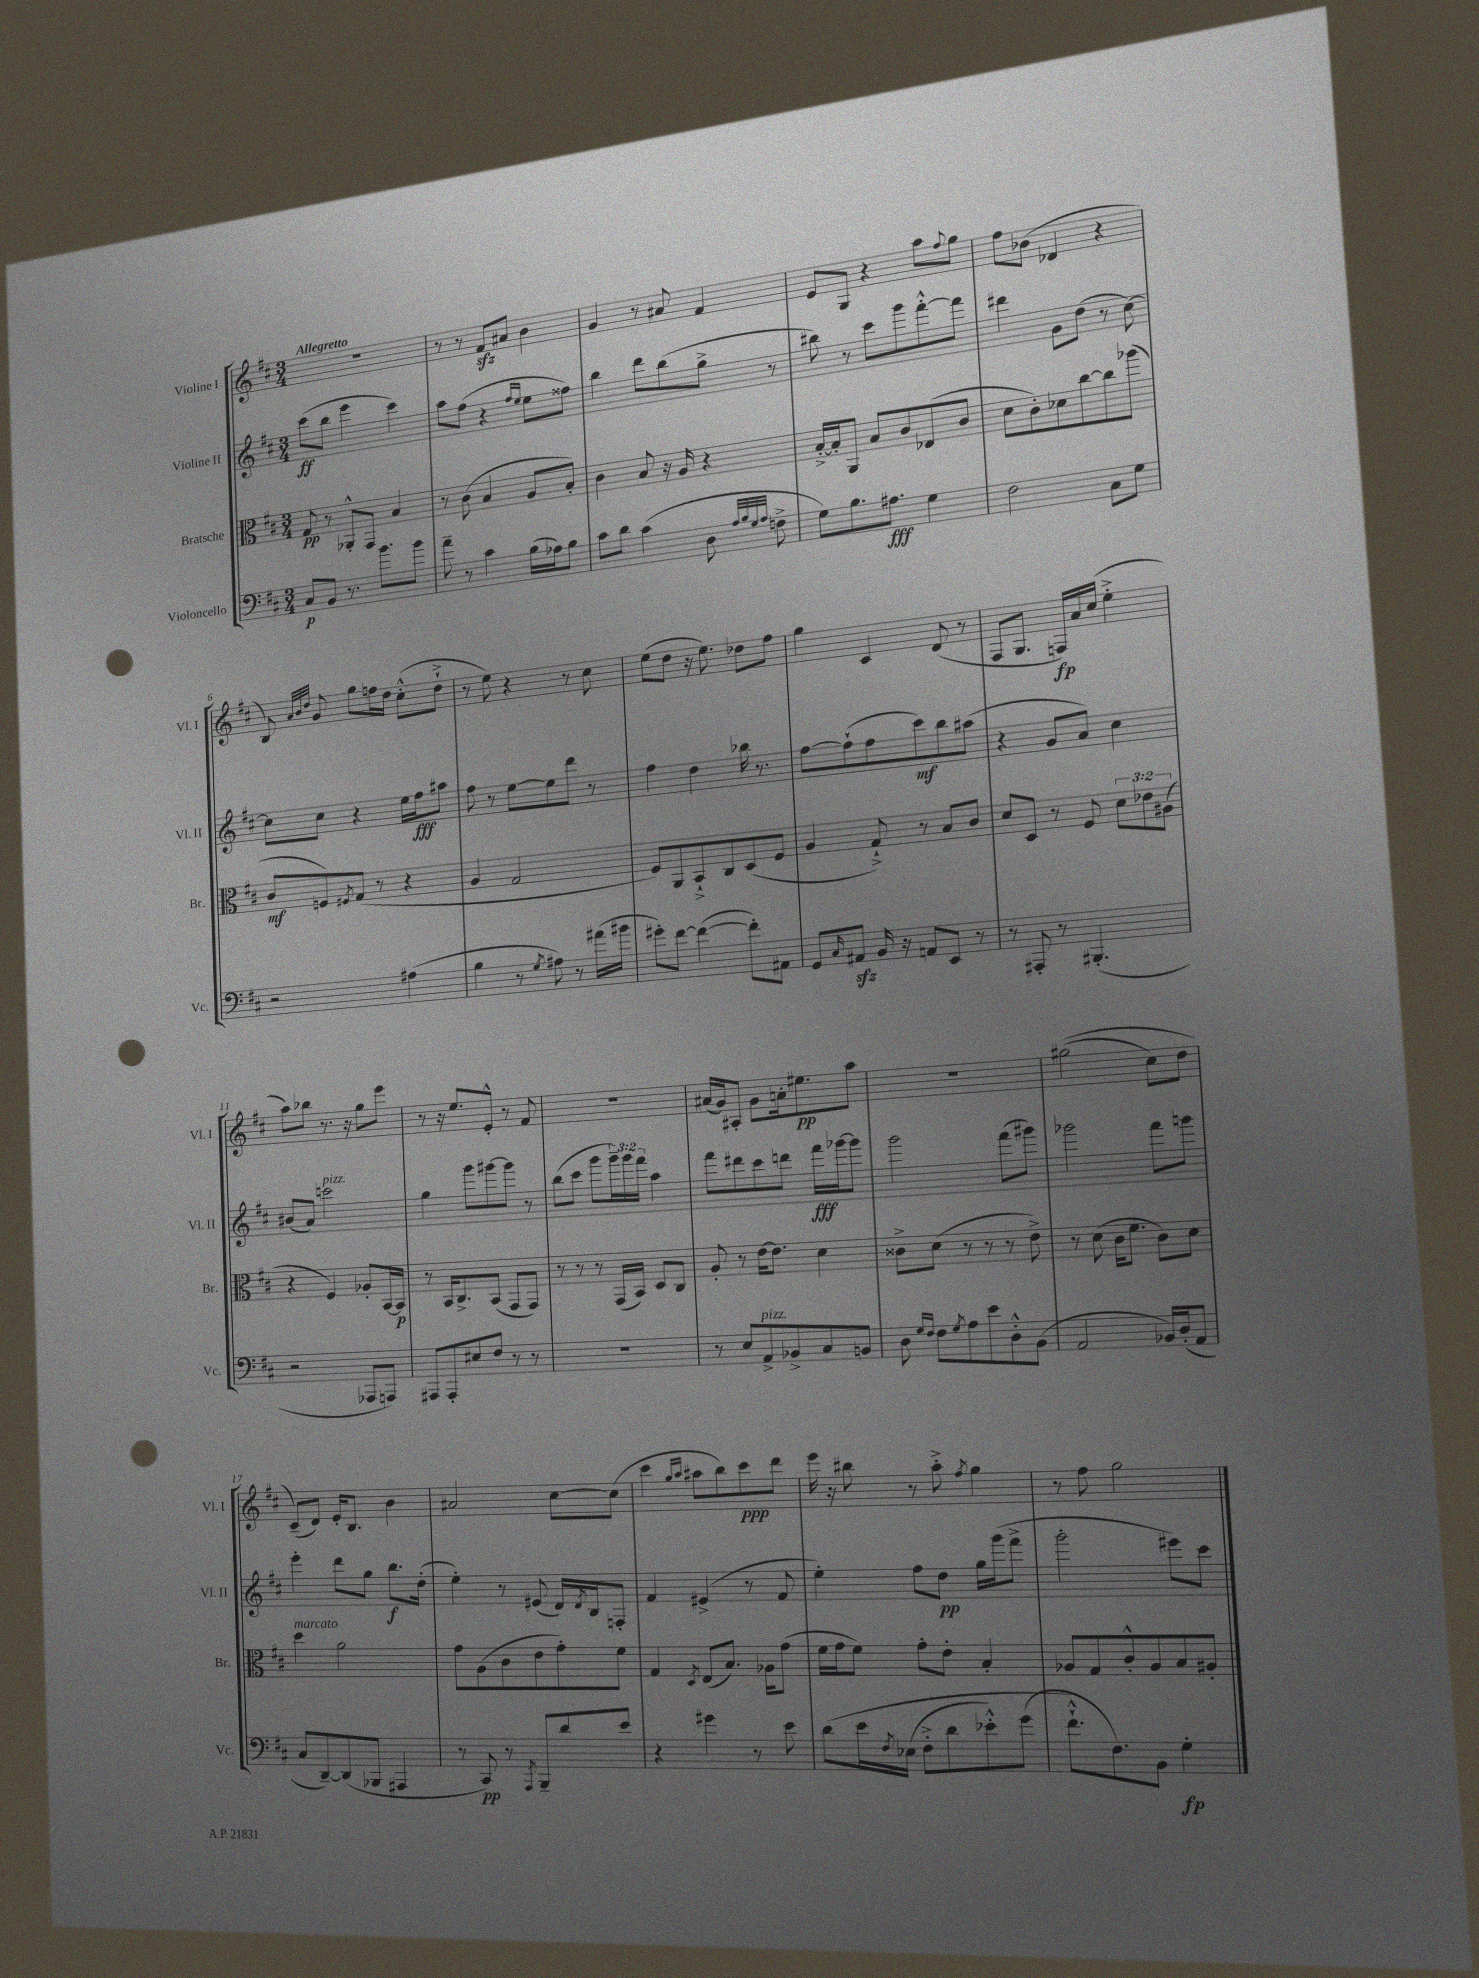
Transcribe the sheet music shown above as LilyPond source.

<<
\new StaffGroup <<
\new Staff = "s0" \with { instrumentName = "Violine I" shortInstrumentName = "Vl. I" } {
    \clef treble \key d \major \numericTimeSignature \time 3/4 \tempo "Allegretto"
    R2. |
    r8 r8 fis'8\sfz ais'8 b'4 |
    g'4 r8 ais'8 fis'4 |
    e'8 g8 r4 a''8 \appoggiatura { fis''8 } g''8 |
    fis''8 bes'8( des'4 r4 |
    b8) \grace { a'32 b'32 d''32 } g'8 g''8 f''16 d''16 cis''8-.-^( d''8-!-> |
    r8 e''8) r4 r8 cis''8 |
    e''8( d''8 r16 e''8.) des''8 fis''8 |
    g''4 cis'4 d'8( r8 |
    fis8 g8. f16\fp) a'16 cis''16( e''4-.-> |
    a''8) bes''8 r8. r16 g''8 e'''8 |
    r8 r16 e''8. e'8-.-^ r8 fis'8 |
    R2. |
    ais'16( g'16) ais8-. g'8 a'16-. eis''8.\pp a''8 |
    R2. |
    gis''2(\( cis''8) d''8 |
    cis'8--(\) d'8) e'16-. b8. b'4 |
    ais'2 cis''8~ cis''8( |
    cis'''4 \grace { g''16 a''16 } ais''8 b''8) cis'''8\ppp d'''8 |
    e'''16 r16 bis''8 r8 a''8-.-> \acciaccatura { fis''8 } g''4 |
    r8 fis''8 g''2 \bar "|." |
}
\new Staff = "s1" \with { instrumentName = "Violine II" shortInstrumentName = "Vl. II" } {
    \clef treble \key d \major \numericTimeSignature \time 3/4 \override Staff.TupletNumber.text = #tuplet-number::calc-fraction-text
    cis'''8\ff( b''8 e'''4 cis'''4) |
    a''8 fis''8( r4 \grace { fis''16 e''16 } e''8 fisis''8) |
    b''4 d'''8 b''8( g''8-> r8 |
    bis''8) r8 cis'''8 g'''8 fis'''8~-.-^ fis'''8 |
    dis'''4 g'8 d''8( r8 cis''8~) |
    cis''8 cis''8 r4 e''16 fis''16\fff ais''8 |
    fis''8 r8 e''8~ e''8 d'''8 r8 |
    fis''4 d''4 bes''16 r8. |
    fis''8~ fis''8-!( fis''8 cis'''8\mf) b''8 ais''8( |
    r4 g'8 a'8) cis''4 |
    bis'8( a'8) c'''2^\markup { \italic "pizz." } |
    g''4 g'''8 gis'''8~ gis'''8 r8 |
    b''8( cis'''8 g'''8 \tuplet 3/2 { g'''16--) g'''16 fis'''16 } a''4 |
    fis'''8 dis'''8 cis'''8 d'''8 fis'''16\fff ges'''16~ ges'''8 |
    g'''2 fis'''8( gis'''8) |
    ges'''2 fis'''8 g'''8 |
    e'''4-. d'''8 g''8 b''8.\f d''16-.( |
    e''4-.) r8 eis'8( d'16) \acciaccatura { d'8 } b16 f8-. |
    fis'4 eis'4->( r8 fis'8 |
    e''4-.) fis''8 d''8\pp g''16 g'''16( fis'''8-> |
    g'''2-. eis'''8) cis'''8 \bar "|." |
}
\new Staff = "s2" \with { instrumentName = "Bratsche" shortInstrumentName = "Br." } {
    \clef alto \key d \major \numericTimeSignature \time 3/4 \override Staff.TupletNumber.text = #tuplet-number::calc-fraction-text
    g8\pp r8 aes,8-.-^ g,8 b4 |
    r8 cis'8( b4 a8 b8-.) |
    cis'4 b8 r16 a16 r4 |
    b16~-.-> b16-. a,8 b8 cis'8 ees8( cis'8 |
    d'8 cis'8-.) des'8 cis''8~ cis''8 aes''8( |
    cis'8\mf f8) \acciaccatura { fis8 } g8( r8 r4 |
    a4 g2 |
    fis8) a,8 b,8-!-> cis8 d8( fis8 |
    a4 g8-!->) r8 b8 cis'8 |
    d'8 d8 r8 fis8 \tuplet 3/2 { d'8 ees'8 ais8( } |
    r4 fis4) aes8-. b,16~ b,16\p |
    r8 b,16 cis8.-> b,8( g,8 g,8) |
    r8 r8 r8 g,16( b,16) d8 cis8 |
    a8-. r8 e'16~ e'8. d'4 |
    cisis'8-> d'8( r8 r8 r8 e'8->) |
    r8 d'8( cis'16 fis'8. cis'8) d'8 |
    d''4^\markup { \italic "marcato" } a'2 |
    g'8 a8( cis'8 e'8 g'8-.) fis'8 |
    g4 \acciaccatura { d8 } e8( b8.) aes16 g'8( |
    fis'16 g'16 fis'8) g'8-. e'8-. b4-. |
    aes8 g8 cis'8-.-^ aes8 b8 ais8-. \bar "|." |
}
\new Staff = "s3" \with { instrumentName = "Violoncello" shortInstrumentName = "Vc." } {
    \clef bass \key d \major \numericTimeSignature \time 3/4
    cis8\p b,8 r8. b'8. b'8 |
    a'8-- r8 cis'4 b16( aes16) b8 |
    cis'8 d'8 cis'4( d8 \grace { a32 b32 g32 a32 } f8-> |
    g8) b8. ais8.\fff g4 |
    fis2 cis8 g8 |
    r2 ais4( |
    b4 r8 \acciaccatura { g8 } ais8) r8 ais'16( bis'16 |
    gis'8-.) fis'8~ fis'4~( fis'8-.) ais,8 |
    g,8 \grace { cis16 } ais,8\sfz b,16 r16 a,8 e,8 r8 |
    r8 ais,,8-. r8 bis,,4.-.( |
    r2 aes,,8 a,,8) |
    ais,,8 ais,,8-. eis8 fis8 r8 r8 |
    R2. |
    r8 e8 a,8->^\markup { \italic "pizz." } bes,8-> cis8 b,8 |
    d8 \grace { g16 fis16 } fis8 \acciaccatura { g8 } a8 e'8 d8-.-^ b,8( |
    a,2 bes,16) d16-.( a,8 |
    cis8 d,8~--) d,8( bes,,8 ais,,4 |
    r8 cis,8\pp) r8 \acciaccatura { a,,8 } b,,8-- d'8 e'8 |
    r4 gis'4 r8 e'8 |
    d'8\( e'16 \acciaccatura { fis8 } ees16( fis8-.-> d'8 ees'8-.-^) g'8( |
    fis'8.-!-^\) fis8.) b,8 g4-.\fp \bar "|." |
}
>>
>>
